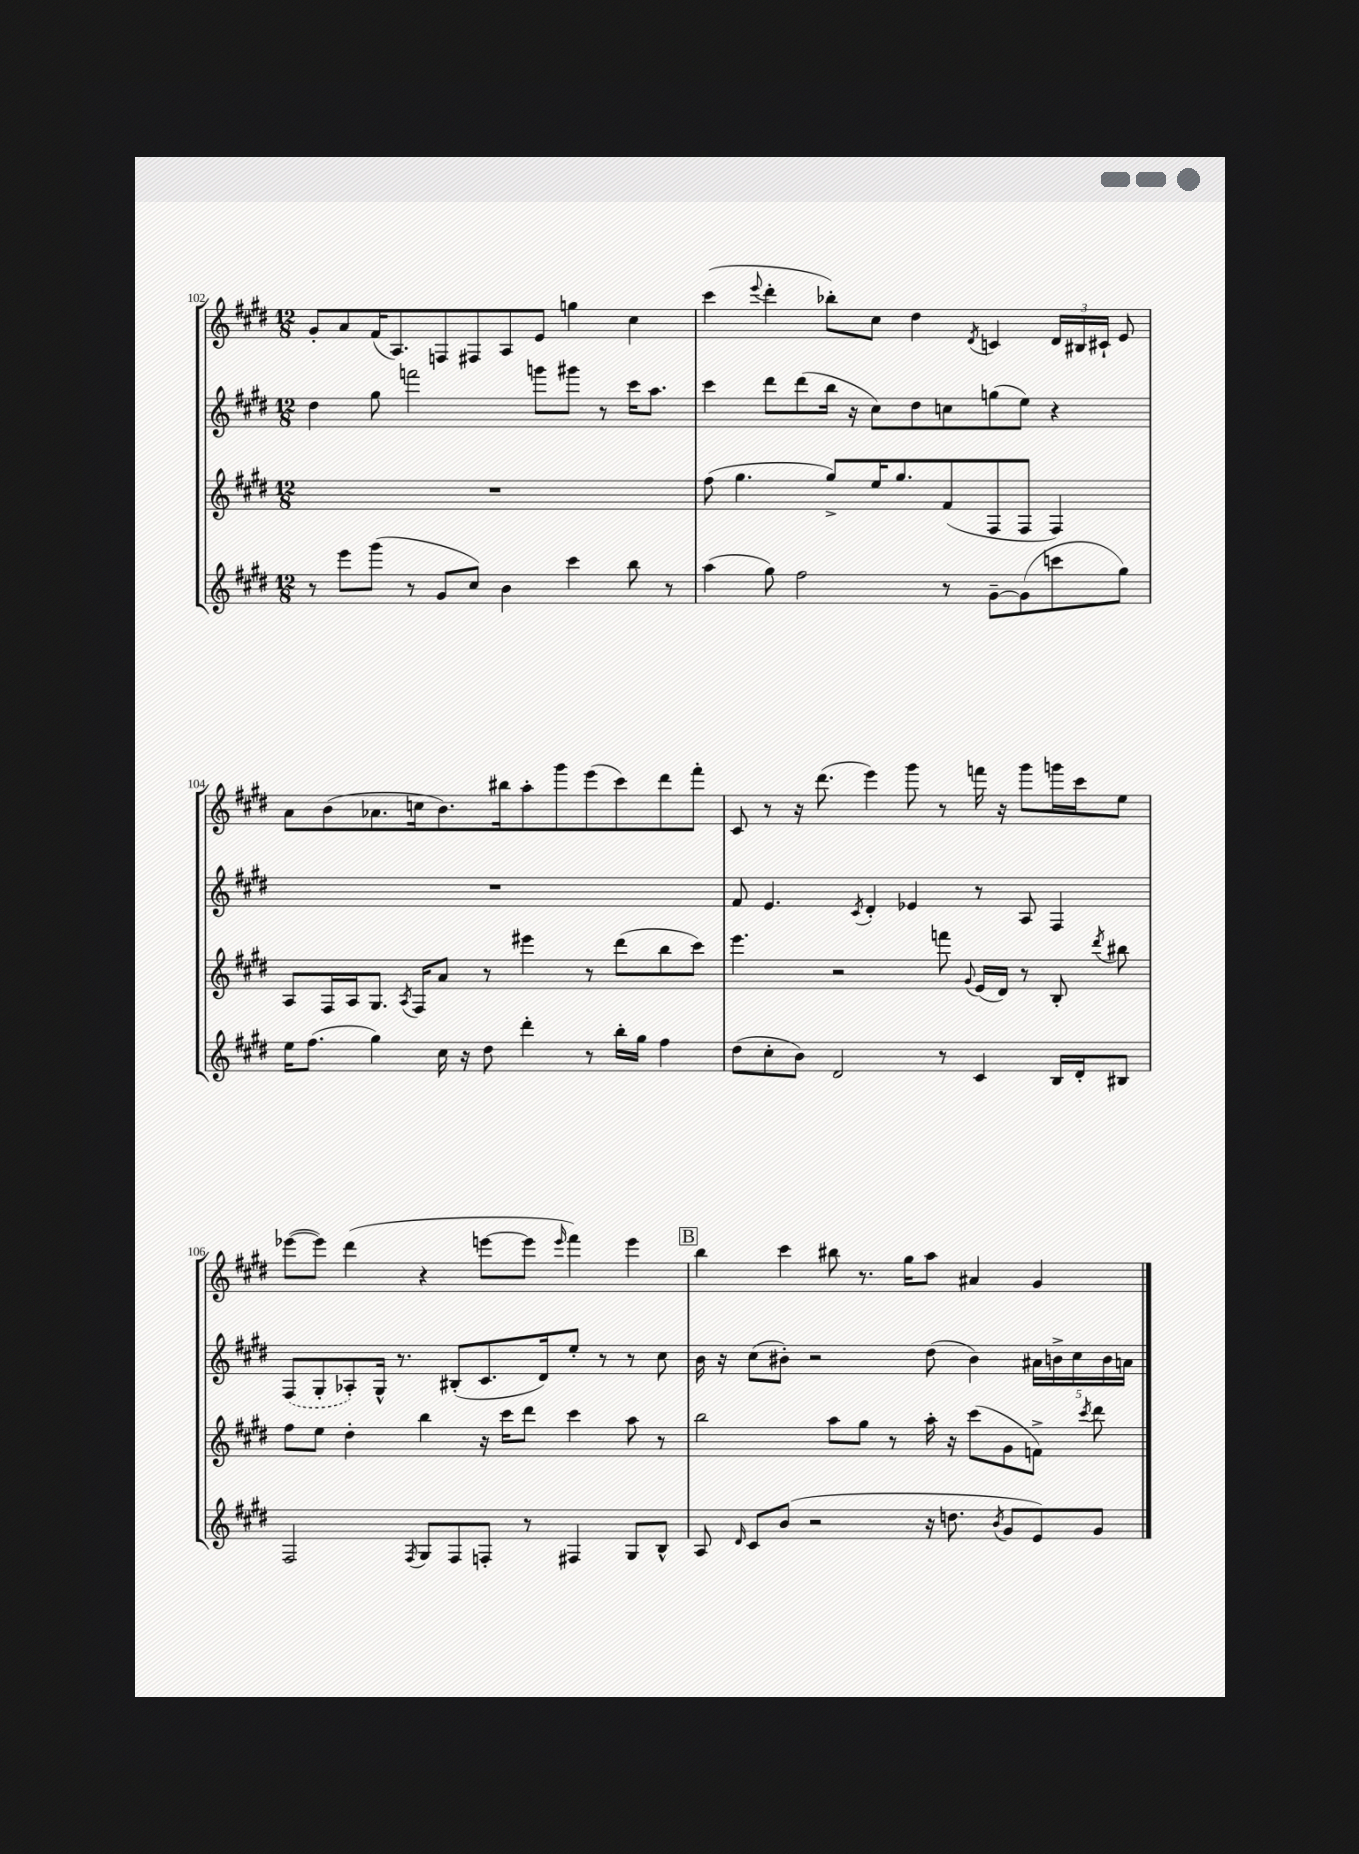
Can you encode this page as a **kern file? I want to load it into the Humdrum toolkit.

**kern	**kern	**kern	**kern
*staff4	*staff3	*staff2	*staff1
*clefG2	*clefG2	*clefG2	*clefG2
*k[f#c#g#d#]	*k[f#c#g#d#]	*k[f#c#g#d#]	*k[f#c#g#d#]
*M12/8	*M12/8	*M12/8	*M12/8
8r	1.r	4dd#	8g#'
8eee	.	.	8a
(8ggg#	.	8gg#	(16f#
.	.	.	8.A)
8r	.	2fff	.
8g#	.	.	8F
8cc#)	.	.	8F#
4b	.	.	8A
.	.	8ggg	8e
4ccc#	.	8ggg#	4gg
.	.	8r	.
8bb	.	16ccc#	4cc#
.	.	8.aa	.
8r	.	.	.
=	=	=	=
(4aa	(8ff#	4ccc#	(4ccc#
.	4.gg#	.	.
.	.	.	8qqeee
8gg#)	.	8ddd#	4ddd#'
2ff#	.	(8ddd#	.
.	8gg#^)	16bb	8bb-')
.	.	16r	.
.	16ee	8cc#)	8cc#
.	8.gg#	.	.
.	.	8dd#	4dd#
8r	(8f#	8cc	.
.	.	.	8qd#
[8g#~	8F#	(8gg	4c
(8g#]	8F#	8ee)	.
8ccc	4F#)	4r	24d#
.	.	.	24B#
.	.	.	24c#`
8gg#)	.	.	8e
=	=	=	=
16ee	8A	1.r	8a
(8.ff#	.	.	.
.	16F#	.	(8b
.	16A	.	.
4gg#)	8.G#	.	8.a-
.	8qA	.	.
.	16F#	.	16cc
16cc#	8a	.	8.b)
16r	.	.	.
8dd#	8r	.	.
.	.	.	16bb#
4ddd#'	4eee#	.	8aa'
.	.	.	8ggg#
8r	8r	.	(8eee
16bb'	(8ddd#	.	8ccc#)
16gg#	.	.	.
4ff#	8bb	.	8ddd#
.	8ccc#)	.	8fff#'
=	=	=	=
(8dd#	4.eee	8f#	8c#
8cc#'	.	4.e	8r
8b)	.	.	16r
.	.	.	(8.ddd#
2d#	2r	.	.
.	.	8qc#	.
.	.	4d#'	4eee)
.	.	4e-	8ggg#
8r	8fff	.	8r
.	8qqg#	.	.
4c#	(16e	8r	16fff
.	16d#)	.	16r
.	8r	8A	8ggg#
16B	8B'	4F#	16ggg
16d#'	.	.	16ccc#
.	8qddd#	.	.
8B#	8bb#	.	8ee
=	=	=	=
2F#	8ff#	(8F#	([8eee-
.	8ee	8G#'	8eee-])
.	4dd#'	8A-')	(4ddd#
.	.	16G#^^	.
.	.	8.r	.
8qF#	.	.	.
8G#	4bb	.	4r
8F#	.	(8B#'	.
8F'	16r	8.c#	[8eee
.	16ccc#	.	.
8r	8ddd#	.	8eee]
.	.	16d#)	.
.	.	.	16qqeee
4F#	4ccc#	8ee'	4fff#)
.	.	8r	.
8G#	8aa	8r	4eee
8B^^	8r	8cc#	.
=	=	=	=
8A	2bb	16b	4bb
.	.	16r	.
16qqd#	.	.	.
8c#	.	(8cc#	.
(8b	.	8b#')	4ccc#
2r	.	2r	.
.	8aa	.	8bb#
.	8gg#	.	8.r
.	8r	.	.
.	.	.	16gg#
16r	16aa'	(8dd#	8aa
8.dd	16r	.	.
.	(8ccc#	4b#)	4a#
8qb	.	.	.
8g#	8g#	.	.
8e)	8f^)	20a#	4g#
.	.	20b^	.
.	.	20cc#	.
.	8qccc#	.	.
8g#	8ddd#	.	.
.	.	20b	.
.	.	20a	.
==	==	==	==
*-	*-	*-	*-
